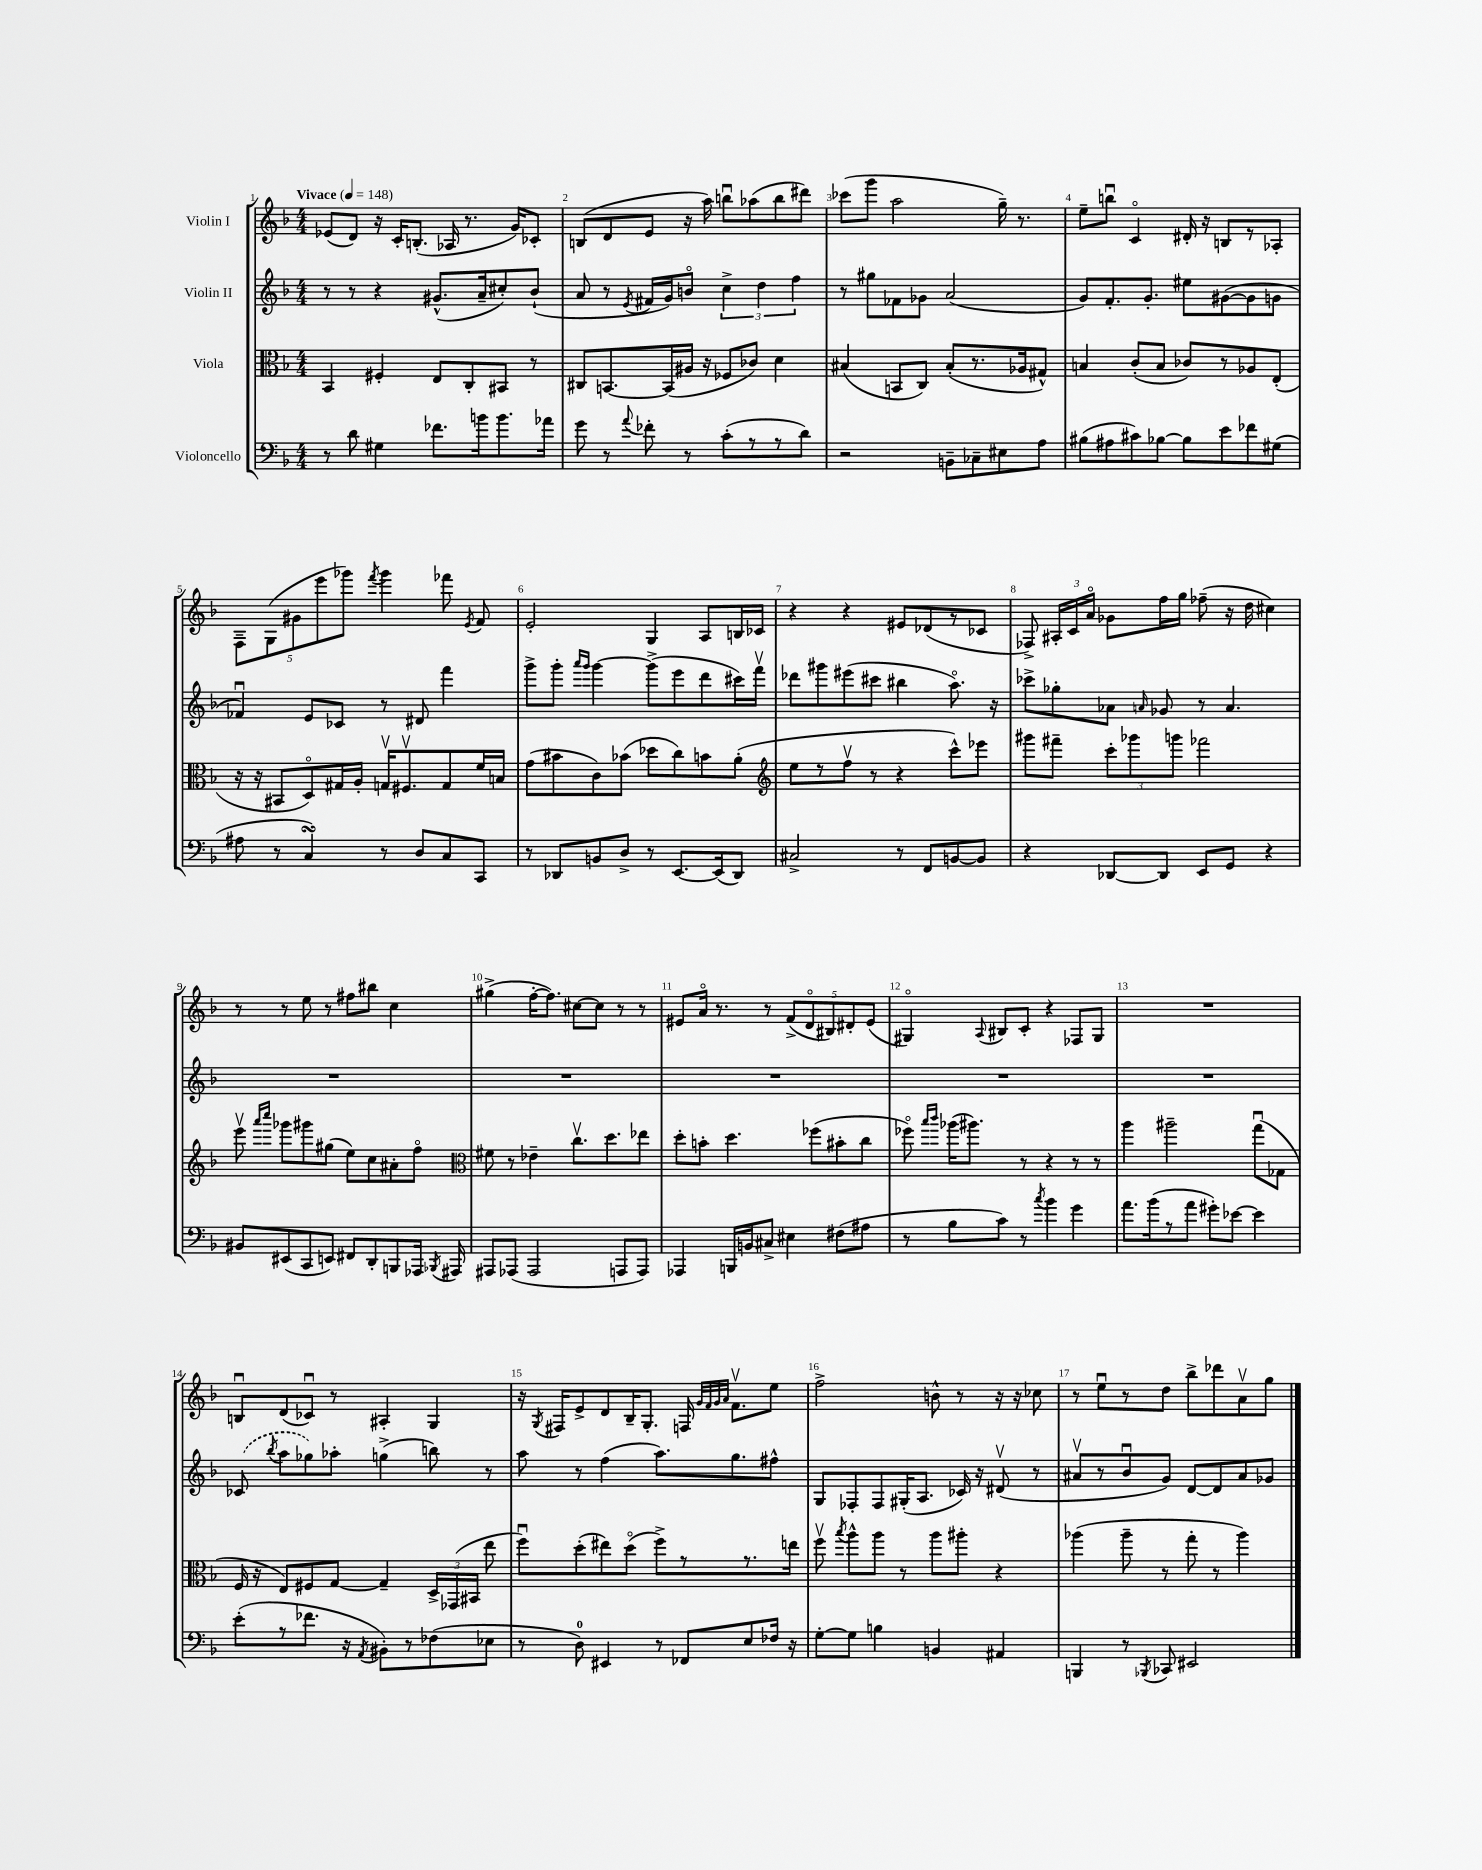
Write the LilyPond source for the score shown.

<<
\new StaffGroup <<
\new Staff = "s0" \with { instrumentName = "Violin I" } {
    \clef treble \key f \major \numericTimeSignature \time 4/4 \tempo "Vivace" 4 = 148
    \autoBeamOff ees'8[( d'8]) r16 c'16[-. b8.]-.( aes16 r8. g'16[) ces'8]-. |
    b8[( d'8 e'8] r16 a''16) b''8[\downbow aes''8( b''8 dis'''8]) |
    ces'''8[( g'''8] a''2 g''16--) r8. |
    e''8[-- b''8]\downbow c'4\flageolet dis'16-. r16 b8[ r8 aes8]-. |
    \tuplet 5/4 { f8[-- g8( gis'8 e'''8 ges'''8]) } \acciaccatura { f'''8 } ges'''4 fes'''8 \acciaccatura { e'8 } f'8 |
    e'2-. g4 a8[ b16 ces'16] |
    r4 r4 eis'8[ des'8( r8 ces'8] |
    fes8->) \tuplet 3/2 { ais16[-. c'16 a'16]\flageolet } ges'8[ f''16 g''16] fes''8--( r16 d''16 cis''4) |
    r8 r8 e''8 r8 fis''8[ bis''8] c''4 |
    gis''4->( f''16[~-. f''8.]) cis''8[~ cis''8] r8 r8 |
    eis'8[ a'16]\flageolet r8. r8 \tuplet 5/4 { f'8[->( d'8\flageolet bis8) dis'8-. eis'8]( } |
    gis4\flageolet) \appoggiatura { a8 } bis8[ c'8]-. r4 fes8[ gis8] |
    R1 |
    b8[\downbow d'8( ces'8]\downbow) r8 ais4-. g4 |
    r16 \acciaccatura { g8 } fis16[ e'8-> d'8 bes16-- g8.]-. f16 \grace { g'32[ f'32 g'32 a'32] } f'8.[\upbow e''8] |
    f''2-> b'8-^ r8 r16 r16 ces''8 |
    r8 e''8[\downbow r8 d''8] bes''8[-> des'''8 a'8\upbow g''8] \bar "|." |
}
\new Staff = "s1" \with { instrumentName = "Violin II" } {
    \clef treble \key f \major \numericTimeSignature \time 4/4
    \autoBeamOff r8 r8 r4 gis'8.[-^( a'16-- cis''8-.) bes'8]-!( |
    a'8 r8 \acciaccatura { e'8 } fis'16[ g'16) b'8]\flageolet \tuplet 3/2 { c''4-> d''4 f''4 } |
    r8 gis''8[ fes'8 ges'8] a'2( |
    g'8[) f'8.-. g'8.]-. eis''8[ gis'8~( gis'8 g'8] |
    fes'4\downbow) e'8[ ces'8] r8 dis'8 f'''4 |
    g'''8[-> g'''8]-. \grace { a'''16[ g'''16] } g'''4~ g'''8[->( e'''8 d'''8 cis'''16) f'''16]\upbow |
    des'''8[ gis'''8 eis'''8( cis'''8] bis''4 a''8.\flageolet) r16 |
    ces'''8[-> ges''8-. aes'8] \grace { a'16 } ges'8 r8 a'4. |
    R1 |
    R1 |
    R1 |
    R1 |
    R1 |
    \once \slurDashed ces'8( \acciaccatura { bes''8 } a''8[ ges''8) aes''8]-. g''4->( b''8) r8 |
    a''8 r8 f''4( a''8.[) g''8. fis''8]-^ |
    g8[ fes8-. fes8 gis16-.( a8.] ces'16) r16 dis'8\upbow( r8 |
    ais'8[\upbow r8 bes'8\downbow g'8]) d'8[~ d'8 ais'8 ges'8] \bar "|." |
}
\new Staff = "s2" \with { instrumentName = "Viola" } {
    \clef alto \key f \major \numericTimeSignature \time 4/4
    \autoBeamOff bes,4 fis4-. e8[ c8-. bis,8] r8 |
    cis8[ b,8.~ b,16( ais16] r16 fes8[ ces'8]) d'4 |
    bis4( b,8[ c8]) bis8[-.( r8. aes16 gis8]-^) |
    b4 c'8[-.( b8] ces'8[) r8 aes8 e8]-.( |
    r16 r16 bis,8[ d8\flageolet) gis16 a16]-. g16[\upbow fis8.\upbow g8 f'16 b16] |
    g'8[( bis'8 c'8) bes'8]( des''8[ c''8) b'8 a'8]-.( |
    \clef treble e''8[ r8 f''8]\upbow r8 r4 c'''8[-^) ees'''8] |
    gis'''8[ fis'''8]-- \tuplet 3/2 { c'''8[-. ges'''8 g'''8] } fes'''2 |
    e'''8\upbow \grace { a'''16[ c''''16] } ges'''8[ gis'''8 gis''8]( e''8[) c''8 ais'8-. f''8]\flageolet |
    \clef alto fis'8 r8 ees'4-- c''8.[\upbow d''8. ees''8] |
    d''8[-. b'8]-. d''4. fes''8[( bis'8-. c''8] |
    fes''8\flageolet) \grace { bes''16[ c'''16] } aes''16[( ais''8.]) r8 r4 r8 r8 |
    a''4 ais''2-- g''8[\downbow( ges8] |
    f16 r16 e8[) fis8 g8]~ g4-- \tuplet 3/2 { d16[-> ges,16( bis,16] } e''8 |
    f''8[\downbow) d''8-.( eis''8) d''8]\flageolet( f''8[->) r8 r8. e''16] |
    f''8\upbow \acciaccatura { bes''8 } a''8[-^ a''8] r8 a''8[ ais''8]-. r4 |
    aes''4( aes''8-- r8 g''8-. r8 aes''4) \bar "|." |
}
\new Staff = "s3" \with { instrumentName = "Violoncello" } {
    \clef bass \key f \major \numericTimeSignature \time 4/4
    \autoBeamOff r8 d'8 gis4 fes'8.[ b'16 b'8. aes'16] |
    g'8 r8 \appoggiatura { a'8 } fes'8-. r8 c'8[-.( r8 r8 d'8]) |
    r2 b,8[-- ces8-- eis8 a8] |
    bis8[( ais8 cis'8) bes8]~ bes8[ e'8 fes'8 gis8]( |
    ais8 r8 c4\turn) r8 d8[ c8 c,8] |
    r8 des,8[ b,8 d8]-> r8 e,8.[~ e,16( des,8]) |
    cis2-> r8 f,8[ b,8~ b,8] |
    r4 des,8[~ des,8] e,8[ g,8] r4 |
    bis,8[ eis,8( c,8 e,8]) fis,8[ d,8-. b,,8 aes,,16] \acciaccatura { bes,,8 } ais,,16 |
    ais,,8[ aes,,8]( aes,,2 a,,8[ a,,8]) |
    aes,,4 b,,16[ b,16 cis8]-> eis4 fis8[( ais8] |
    r8 bes8[ c'8]) r8 \acciaccatura { c''8 } bes'4 g'4 |
    a'8.[ bes'16( r8 a'8] gis'8[-.) ees'8]~ ees'4 |
    e'8[-.( r8 fes'8.] r16 \acciaccatura { a,8 } bis,8[-.) r8 fes8( ees8] |
    r8 d8-0) eis,4 r8 fes,8[ e8 fes16] r16 |
    g8[~-. g8] b4 b,4 ais,4 |
    b,,4 r8 \acciaccatura { bes,,8 } ces,8 eis,2 \bar "|." |
}
>>
>>
\layout { \context { \Score \override BarNumber.break-visibility = ##(#f #t #t) barNumberVisibility = #all-bar-numbers-visible } }
